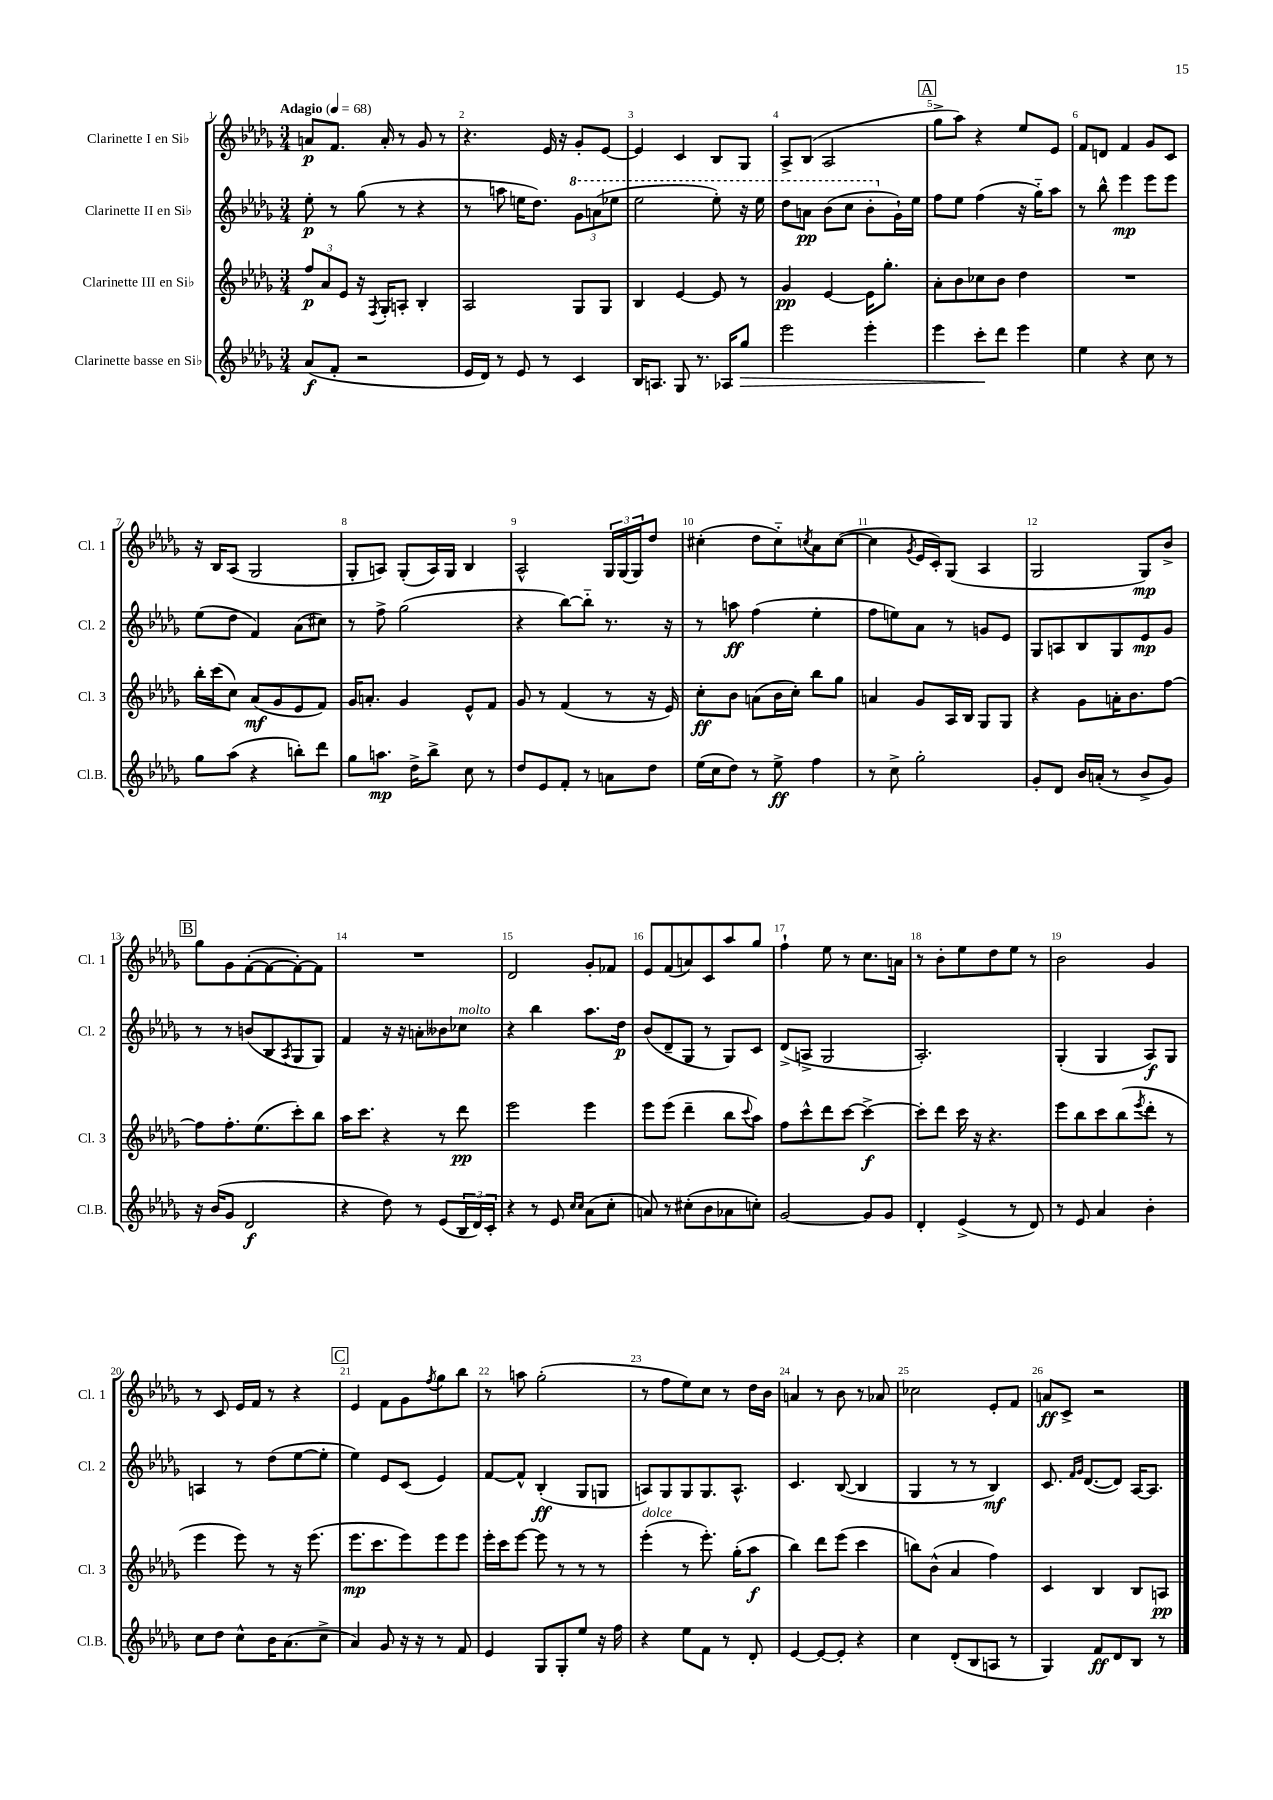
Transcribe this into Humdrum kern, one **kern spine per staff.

**kern	**kern	**kern	**kern
*staff4	*staff3	*staff2	*staff1
*clefG2	*clefG2	*clefG2	*clefG2
*k[b-e-a-d-g-]	*k[b-e-a-d-g-]	*k[b-e-a-d-g-]	*k[b-e-a-d-g-]
*M3/4	*M3/4	*M3/4	*M3/4
*MM68	*MM68	*MM68	*MM68
(8a-/L	12ff/L	8ee-'\	8a/L
.	12a-/	.	.
8f'/J	.	8r	8.f/J
.	12e-/J	.	.
2r	16r	(8gg-\	.
.	8qF/	.	.
.	16G-'/LK	.	16a'/
.	8A'/J	8r	8r
.	4B-'/	4r	8g-/
.	.	.	8r
=	=	=	=
16e-/LL	2A-/	8r	4.r
16d-/JJ)	.	.	.
8r	.	8aa\	.
8e-/	.	16ee\LK	.
.	.	8.dd-\J)	.
8r	.	.	16e-/
.	.	.	16r
4c/	8G-/L	12gg-\L	8g-'/L
.	.	(12aa\	.
.	8G-/J	.	[8e-/J
.	.	12eee-\J	.
=	=	=	=
16B-/LK	4B-/	2eee-\	4e-/]
8.A/J	.	.	.
8G-/	[4e-/	.	4c/
8.r	.	.	.
.	8e-/]	8eee-'\)	8B-/L
16A-/LK	.	.	.
8gg-/J	8r	16r	8G-/J
.	.	16eee-\	.
=	=	=	=
2eee-\	4g-/	8ddd-\L	8A-^/L
.	.	8aa\J	(8B-/J
.	[4e-/	(8bb-\L	2A-/
.	.	8ccc\J	.
4eee-'\	16e-\]LK	8bb-'\L	.
.	8.gg-'\J	.	.
.	.	16g-`\L)	.
.	.	16ee-\JJ	.
=	=	=	=
4eee-\	8a-'\L	8ff\L	8gg-^\L
.	8b-\	8ee-\J	8aa-\J)
8ccc'\L	8cc-\	(4ff\	4r
8ddd-\J	8b-\J	.	.
4eee-\	4dd-\	16r	8ee-/L
.	.	16gg-'~\LK)	.
.	.	8aa-\J	8e-/J
=	=	=	=
4ee-\	2.r	8r	8f/L
.	.	8bb-^^\	8d/J
4r	.	4eee-\	4f/
8cc\	.	8eee-\L	8g-/L
8r	.	8eee-\J	8c/J
=	=	=	=
8gg-\L	16bb-'\LL	(8ee-\L	16r
.	(16ccc\J	.	16B-/LK
(8aa-\J	8cc\J)	8dd-\J	(8A-/J
4r	(8a-/L	4f/)	2G-/
.	8g-/	.	.
8bb'\L)	8e-/	(8a-\L	.
8ddd-\J	8f/J)	8cc#\J)	.
=	=	=	=
8gg-\L	16g-/LK	8r	8G-'/L
.	8.a'/J	.	.
8.aa\J	.	8ff^\	8A/J)
.	4g-/	(2gg-\	(8G-'/L
16dd-^\LK	.	.	.
8bb-^\J	.	.	16A/L)
.	.	.	16G-/JJ
8cc\	8e-^^/L	.	4B-/
8r	8f/J	.	.
=	=	=	=
8dd-/L	8g-/	4r	2A-^^/
8e-/	8r	.	.
8f'/J	(4f/	[8bb-\L)	.
8r	.	8bb-'~\]J	.
8a\L	8r	8.r	24G-/LL
.	.	.	(24G-/
.	.	.	24G-/J)
8dd-\J	16r	.	8dd-/J
.	16e-/)	16r	.
=	=	=	=
(16ee-\LL	8cc'\L	8r	(4cc#'\
16cc\J	.	.	.
8dd-\J)	8b-\J	8aa\	.
8r	(8a\L	(4ff\	8dd-\L
8ee-^\	16b-\L	.	8cc#'~\)
.	16cc'\JJ)	.	.
.	.	.	8qcc/
4ff\	8bb-\L	4ee-'\	8a-\
.	8gg-\J	.	([8cc\J
=	=	=	=
8r	4a/	8ff\L	4cc\]
8cc^\	.	8ee\)	.
.	.	.	8qg-/
2gg-'\	8g-/L	8a-\J	16e-/LL
.	.	.	16c'/J)
.	16A-/L	8r	(8G-/J
.	16B-/JJ	.	.
.	8G-/L	8g/L	4A-/
.	8G-/J	8e-/J	.
=	=	=	=
8g-'/L	4r	8G-/L	2G-/
8d-/J	.	8A/	.
16b-/LL	8g-\L	8B-/	.
(16a'/JJ	.	.	.
8r	16a'\K	8G-/	.
.	8.b-\	.	.
8b-^/L	.	8e-/	8G-/L)
8g-/J)	[8ff\J	8g-/J	8b-^/J
=	=	=	=
16r	8ff\]L	8r	8gg-\L
(16b-/LK	.	.	.
8g-/J	8.ff'\	8r	8g-\
2d-/	.	(8b/L	([8f'\
.	(8.ee-\	.	.
.	.	8B-/	8f\_
.	.	8qA-/	.
.	8ccc'\)	8G-/	8f'\_)
.	8bb-\J	8G-/J)	8f\]J
=	=	=	=
4r	16aa-\LK	4f/	2.r
.	8.ccc\J	.	.
8dd-\)	4r	16r	.
.	.	16r	.
8r	.	8a'\L	.
(8e-/L	8r	8b--\	.
24B-/L	8ddd-\	8cc-\J	.
24d-/)	.	.	.
24c'/JJ	.	.	.
=	=	=	=
4r	2eee-\	4r	2d-/
8r	.	4bb-\	.
8e-/	.	.	.
16qqcc/LL	.	.	.
16qqcc/JJ	.	.	.
(8a-\L	4eee-\	8.aa-\L	8g-'/L
8cc'\J	.	.	8f-/J
.	.	16dd-\Jk	.
=	=	=	=
8a/)	8eee-\L	(8b-/L	8e-/L
8r	(8eee-\J	8d-~/	(8f/
(8cc#'\L	4ddd-~\	8G-/J	8a/)
8b-\	.	8r	8c/
8a-\	8bb-\L	8G-/L)	8aa-/
.	8qqccc/	.	.
8cc'\J)	8aa-\J)	8c/J	8gg-/J
=	=	=	=
[2g-/	8ff\L	(8d-^/L	4ff`\
.	8ccc^^\	8A^/J	.
.	8ddd-\	2G-/	8ee-\
.	[8ccc\J	.	8r
8g-/]L	4ccc^\_	.	8.cc\L
8g-/J	.	.	.
.	.	.	16a\Jk
=	=	=	=
4d-'/	8ccc'\]L	2.A-'/)	8r
.	8ddd-\J	.	8b-'\L
(4e-^/	16ccc\	.	8ee-\
.	16r	.	.
.	4.r	.	8dd-\
8r	.	.	8ee-\J
8d-/)	.	.	8r
=	=	=	=
8r	8eee-\L	(4G-'/	2b-\
8e-/	8bb-\	.	.
4a-/	8ccc\	4G-/	.
.	(8bb-\	.	.
.	8qeee-/	.	.
4b-'\	8ddd-'\J	8A-/L)	4g-/
.	8r	8G-/J	.
=	=	=	=
8cc\L	4eee-\	4A/	8r
8dd-\J	.	.	8c/
8cc^^\L	8eee-\)	8r	16e-/LL
.	.	.	16f/JJ
16b-\K	8r	(8dd-\L	8r
(8.a-\	.	.	.
.	16r	[8ee-\	4r
.	(8.eee-\	.	.
8cc^\J	.	8ee-'\]J	.
=	=	=	=
4a-/)	8.eee-\L	4ee-\)	4e-/
.	8.ccc\	.	.
8g-/	.	8e-/L	8f\L
16r	8eee-\)	(8c/J	8g-\
16r	.	.	.
.	.	.	8qff/
8r	8eee-\	4e-/)	8gg-\
8f/	8eee-\J	.	8bb-\J
=	=	=	=
4e-/	16eee-'\LL	[8f/L	8r
.	16ccc\J	.	.
.	[8eee-\J	8f^^/]J	8aa\
8G-/L	8eee-\]	(4B-'/	(2gg-'\
8G-'/	8r	.	.
8ee-/J	8r	8G-/L	.
16r	8r	8G/J	.
16ff\	.	.	.
=	=	=	=
4r	(4eee-'\	8A/L)	8r
.	.	8G-/	8ff\L
8ee-\L	8r	8G-/	8ee-\)
8f\J	8.eee-'\)	8.G-/	8cc\J
8r	.	.	8r
.	(16gg-'\LK	8.A^^/J	.
8d-'/	8aa-\J	.	16dd-\LL
.	.	.	16b-\JJ
=	=	=	=
[4e-/	4bb-\)	4.c/	4a/
8e-/_L	8ddd-\L	.	8r
8e-'/]J	(8eee-\J	([8B-/	8b-\
4r	4ccc\	4B-/]	8r
.	.	.	8a-/
=	=	=	=
4cc\	8bb\L)	4G-/	2cc-\
.	(8b-^^\J	.	.
(8d-'/L	4a-/	8r	.
8B-/	.	8r	.
8A/J	4ff\)	4B-/)	8e-'/L
8r	.	.	8f/J
=	=	=	=
4G-/)	4c/	8.c/	8a/L
.	.	.	8c^/J
.	.	16qqf/LL	.
.	.	16qqg-/JJ	.
.	.	([8.d-/L	.
8f/L	4B-/	.	2r
8d-/	.	8d-/]J)	.
8B-/J	8B-/L	[16A-/LK	.
.	.	8.A-/]J	.
8r	8A/J	.	.
==	==	==	==
*-	*-	*-	*-
